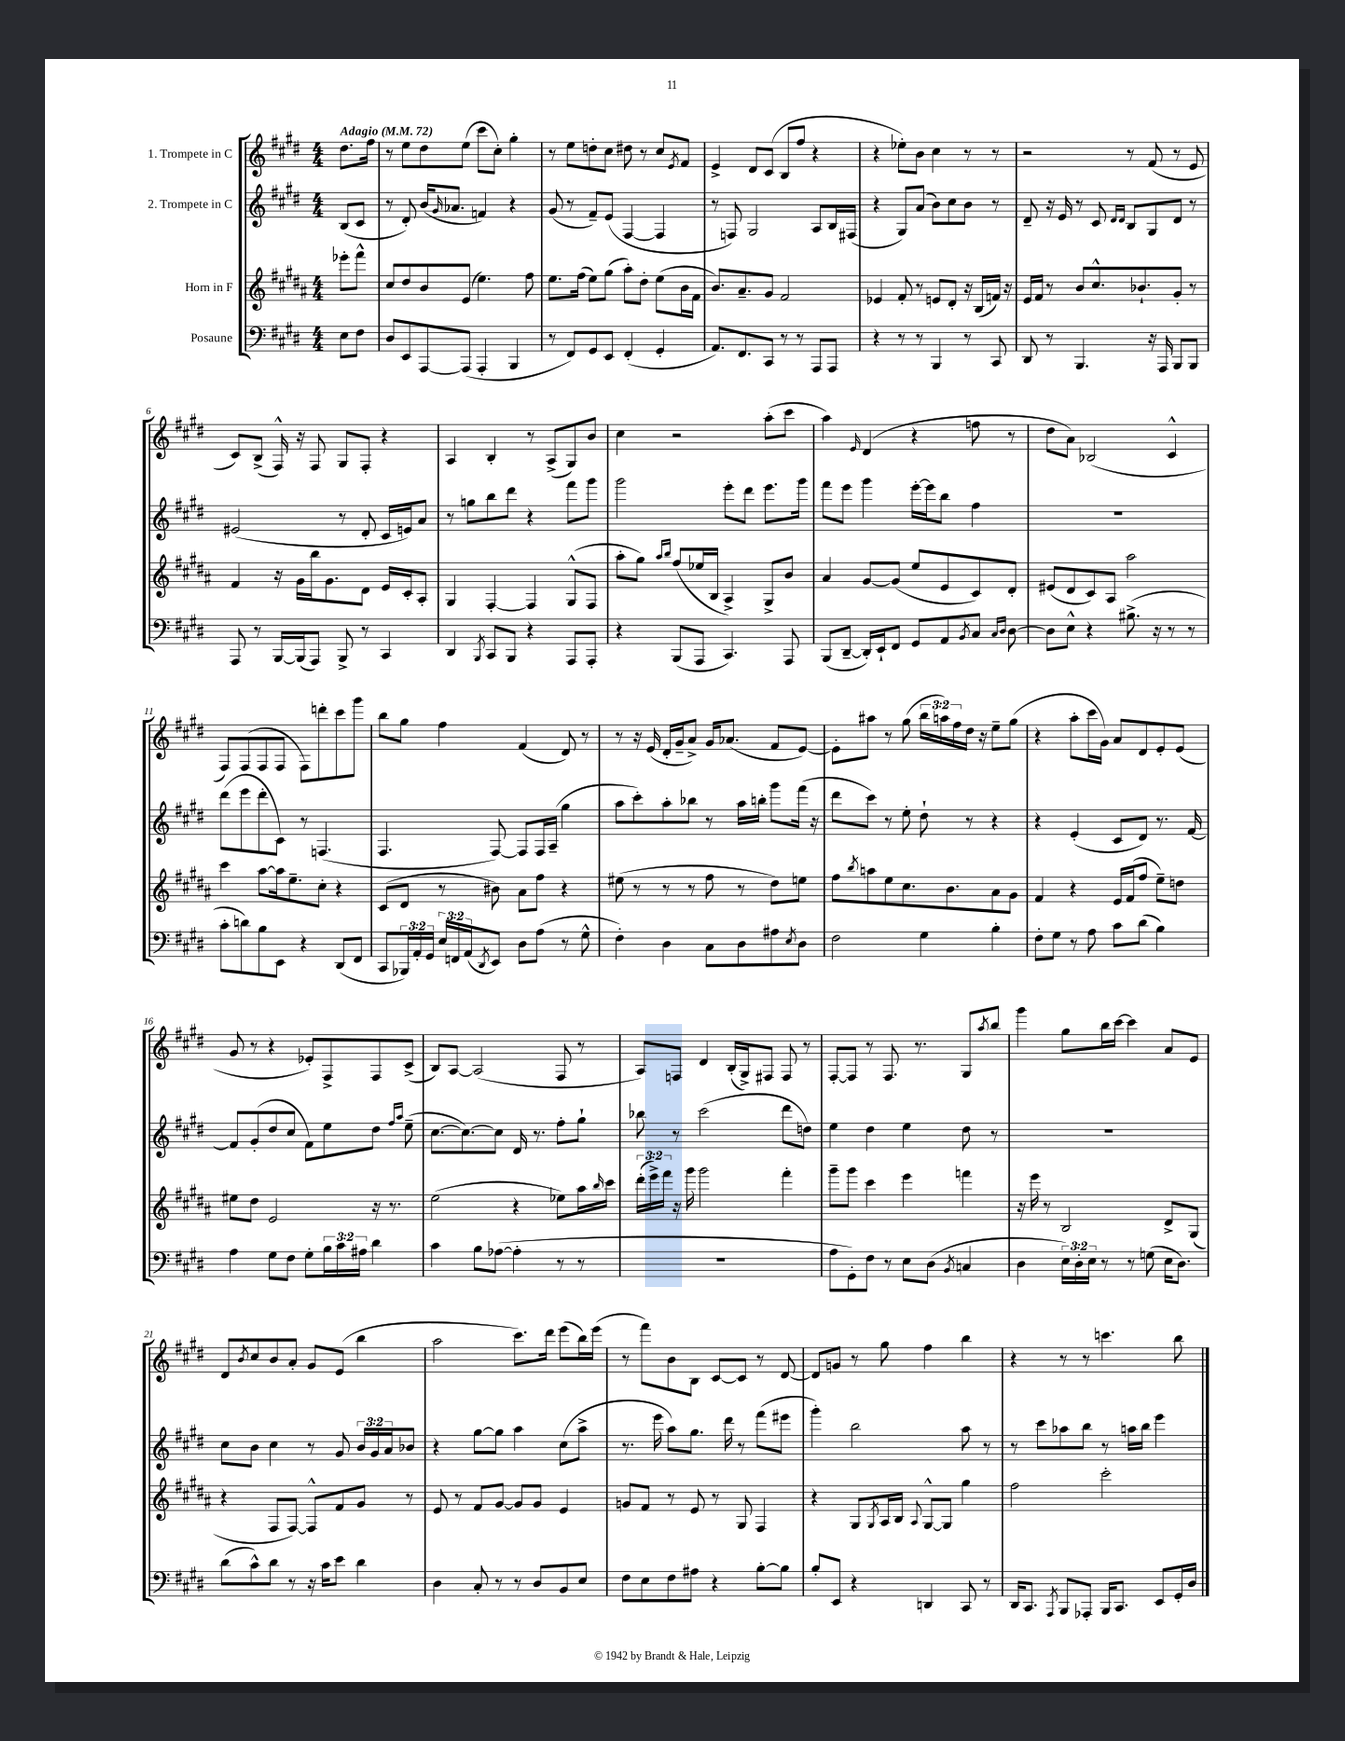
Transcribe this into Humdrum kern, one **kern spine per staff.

**kern	**kern	**kern	**kern
*staff4	*staff3	*staff2	*staff1
*clefF4	*clefG2	*clefG2	*clefG2
*k[f#c#g#d#]	*k[f#c#g#d#a#]	*k[f#c#g#d#]	*k[f#c#g#d#]
*M4/4	*M4/4	*M4/4	*M4/4
*MM72	*MM72	*MM72	*MM72
8E	8eee-'	(8B	8.dd#
8F#	8fff#^^	8c#	.
.	.	.	16ff#
=	=	=	=
8D#	8cc#	8r	8r
8EE	8dd#	8d#')	8ee
[8AAA	8b	(16b	8dd#
.	.	16qqg#	.
.	.	8.a-	.
(8AAA]	(8e	.	(8ee
4AAA'	4.ee)	4f)	8ccc#
.	.	.	8cc#')
4BBB	.	4r	4gg#'
.	8ff#	.	.
=	=	=	=
8r	8.ee	(8g#	8r
8FF#)	.	8r	8ee
.	(16ff#	.	.
8GG#	8ee)	8f#~)	8dd'
8EE	(8gg#	(8e	8cc#
(4FF#'	8aa#')	[4F#	8dd#
.	8dd#'	.	8r
4GG#'	(8ee	4F#]	8cc#
.	.	.	8qe
.	16b	.	8f#
.	16f#	.	.
=	=	=	=
8.AA)	8.b)	8r	4e^
.	.	8F)	.
8.FF#	8.a#~	.	.
.	.	2G#	8d#
8CC#	8g#	.	(8c#
8r	2f#	.	8B
8r	.	.	8ff#
8AAA	.	8A	4r
8AAA	.	16B	.
.	.	(16F#	.
=	=	=	=
4r	4e-	4r	4r
8r	8f#'	8G#)	8ee-')
8r	8r	(8a	8b
4BBB	8e	8b)	4cc#
.	8d#'	8cc#	.
8r	16r	8b	8r
.	(16B	.	.
8CC#	16f)	8r	8r
.	16r	.	.
=	=	=	=
8DD#	16e	8d#~	2r
.	16f#	.	.
8r	8r	16r	.
.	.	16e	.
4.BBB	8b	8r	.
.	8.cc#^^	8c#	.
.	.	16qqd#	.
.	.	16qqd#	.
.	.	8B	8r
.	8.b-`	.	.
16r	.	8G#	(8f#
16AAA	.	.	.
8BBB	8g#'	8d#	8r
8BBB	8r	8r	8e
=	=	=	=
8AAA	4f#	(2e#	8c#)
8r	.	.	(8B^
[16BBB	16r	.	16F#^^)
(16BBB]	16g#	.	16r
8AAA)	16bb	.	8F#
.	8.g#	.	.
8BBB^	.	8r	8G#
8r	8d#	8d#'	8F#'
4CC#	16e	16c#	4r
.	16c#'	16e)	.
.	8A#'	8a	.
=	=	=	=
4DD#	4G#	8r	4A
.	.	8gg	.
8qBBB	.	.	.
8CC#	[4F#'	8bb	4B'
8BBB	.	8ddd#	.
4r	4F#]	4r	8r
.	.	.	(8A^
8AAA	(8G#^^	8fff#	8G#)
8AAA'	8F#	8ggg#	8b
=	=	=	=
4r	8aa#'	2ggg#	4cc#
.	8gg#)	.	.
.	16qqaa#	.	.
.	16qqbb	.	.
(8BBB	(8ff#	.	2r
8AAA	16ee-	.	.
.	16B	.	.
4.CC#)	4A#^)	8eee'	.
.	.	8ddd#	.
.	8G#^	8.eee	(8aa'
8AAA	8b	.	8ccc#
.	.	16ggg#	.
=	=	=	=
(8BBB	4a#	8fff#	4aa)
[8DD#~	.	8eee	.
.	.	.	16qqe
16DD#'])	[8g#	4ggg#	(4d#
16EE`	.	.	.
8FF#	(8g#]	.	.
8GG#	8ee	[16eee'	4r
.	.	16eee]	.
8AA	8e	8bb	.
8qBB	.	.	.
8C#	8c#)	4ff#	8ff
16qqC#	.	.	.
16qqD#	.	.	.
[8D#	8d#'	.	8r
=	=	=	=
8D#]	(8e#	1r	8dd#
8E^^	8d#	.	8a)
4r	8c#)	.	(2B-
.	8A#	.	.
(8.B#^	2aa#	.	.
16r	.	.	.
8r	.	.	4c#^^
8r	.	.	.
=	=	=	=
8c#'	4ccc#	(8ddd#	8F#)
8d)	.	8eee	(8F#
8B	[8aa#	8ddd#'	8F#
8EE	16aa#]	8c#)	8F#
.	8.ee~	.	.
4r	.	8r	8F#)
.	8cc#'	(4.F	8ddd'
(8DD#	4r	.	8ccc#
8FF#	.	.	8ggg#
=	=	=	=
8CC#	(8c#	4.F#	8bb
24BBB-)	8d#	.	8gg#
24AA'	.	.	.
24GG#	.	.	.
24E	8r	.	4ff#
24FF	.	.	.
(24AA	.	.	.
8qDD#	.	.	.
8EE)	8b#)	[8F#)	.
8D#	8a#	8F#]	(4f#
(8A	8ff#	16F#	.
.	.	(16A~	.
8r	4r	4gg#	8d#)
8G#^^	.	.	8r
=	=	=	=
4F#')	(8ee#	8aa	8r
.	8r	8ccc#')	16r
.	.	.	(16e
4D#	8r	8aa'	16d#'
.	.	.	16g#~
.	8r	8bb-	8a^)
8C#	8ff#	8r	16g#
.	.	.	(8.a-
8D#	8r	16aa	.
.	.	16bb'	.
8A#	8dd#)	8ggg#	8f#
8qE	.	.	.
8D#	8ee	(16fff#	[8e)
.	.	16r	.
=	=	=	=
2F#	8ff#	8ddd#	8e']
.	8qbb	.	.
.	8aa	8ccc#)	8aa#
.	8ee	8r	8r
.	8.cc#	8ee'	(8gg#
4G#	.	8dd#`	24bb
.	.	.	24aa)
.	8.b	.	.
.	.	.	24ff#
.	.	8r	16dd#
.	.	.	16r
4B'	8a#	4r	8ee~
.	8g#	.	(8gg#
=	=	=	=
8F#'	4f#	4r	4r
8G#	.	.	.
8r	4r	(4e'	8aa'
8A	.	.	16ccc#
.	.	.	16g#)
8c#	16e	8c#	8a
.	(16f#	.	.
(8d#	8ff#	8d#)	8d#
4B)	8ee~)	8.r	8e'
.	8dd	.	(8e
.	.	[16f#	.
=	=	=	=
4A	8ee#	8f#]	8g#
.	8dd#	(8g#'	8r
8G#	2e	8dd#	4r
8F#	.	8cc#	.
8G#'	.	8f#)	8e-')
24B	.	8ee	8F#^
24c#	.	.	.
24A#	.	.	.
4d#	16r	8dd#	8F#
.	8.r	.	.
.	.	16qqff#	.
.	.	16qqaa	.
.	.	(8ee~	(8c#^
=	=	=	=
4c#	(2ee	[8.cc#	8B)
.	.	.	[8A
.	.	8.cc#_)	.
8B	.	.	(2A]
([8A-	.	8cc#]	.
4A-']	4r	16d#	.
.	.	8.r	.
8r	8ee-)	8ff#'	8F#
8r	16aa#	8gg#`	8r
.	16qqbb	.	.
.	16ccc#	.	.
=	=	=	=
1r	(24ddd#'	8bb-	8A)
.	24eee^)	.	.
.	24fff#	.	.
.	16r	8r	8F
.	16ggg#	.	.
.	2ggg#	(2ccc#	4d#
.	.	.	(16B'
.	.	.	16G#^)
.	.	.	8F#
.	4fff#'	8ddd#	8F#
.	.	8dd)	8r
=	=	=	=
8A	8ggg#~	4ee	[8F#'
8GG#')	8ggg#	.	8F#]
8F#	4ccc#	4dd#	8r
8r	.	.	8.F#
8E	4eee	4ee	.
.	.	.	8.r
(8D#	.	.	.
8qBB	.	.	.
4C	4fff	8dd#	8G#
.	.	.	8qaa
.	.	8r	8bb
=	=	=	=
4D#	16r	1r	4ggg#
.	16eee	.	.
.	8r	.	.
24E)	2B	.	8gg#
24D#'	.	.	.
24E	.	.	.
8r	.	.	16bb
.	.	.	[16ccc#
8r	.	.	4ccc#]
(8G	.	.	.
16E	8d#^	.	8a
8.D#)	.	.	.
.	(8G#	.	8e
=	=	=	=
(8d#	4r	8cc#	8d#
.	.	.	8qb
8c#^^)	.	8b	8cc#
8d#	8F#	4cc#	8b
8r	[8F#)	.	8a'
16r	8F#^^]	8r	8g#
16c#	.	.	.
8e	8f#	8g#	(8e
4d#	8g#	24b	4bb
.	.	24g#	.
.	.	24a	.
.	8r	8b-	.
=	=	=	=
4D#	8e	4r	2aa
.	8r	.	.
8C#'	8f#	[8gg#	.
8r	[8g#	8gg#]	.
8r	8g#]	4aa	8.ccc#)
8D#	8g#	.	.
.	.	.	16ddd#
8BB	4e	(8cc#	(8eee
8E	.	8aa^	16bb)
.	.	.	(16eee
=	=	=	=
8F#	8g	8.r	8r
8E	8f#	.	8fff#)
.	.	16eee	.
8F#	8r	8aa)	8b
8A#	8e	8.gg#	8B
4r	8r	.	[8c#
.	.	16ddd#	.
.	8G#	8r	8c#]
[8B'	4F#	(8fff#	8r
8B]	.	8eee#	[8d#
=	=	=	=
8B'	4r	4ggg#')	8d#]
8EE	.	.	8g
4r	8G#	2bb	8r
.	8qG#	.	.
.	16A#	.	8gg#
.	16B	.	.
.	8qqA#	.	.
4DD	[8G#^^	.	4ff#
.	8G#]	.	.
8CC#	4gg#	8aa	4bb
8r	.	8r	.
=	=	=	=
16DD#	2ff#	8r	4r
8.CC#	.	.	.
.	.	8ccc#	.
8qAAA	.	.	.
8BBB	.	8aa-	8r
8AAA-'	.	8bb	8r
16BBB	2ccc#'	8r	4.ccc
8.CC#	.	.	.
.	.	16aa	.
.	.	16bb	.
8EE	.	4eee	.
16GG#'	.	.	8bb
16D#	.	.	.
==	==	==	==
*-	*-	*-	*-
